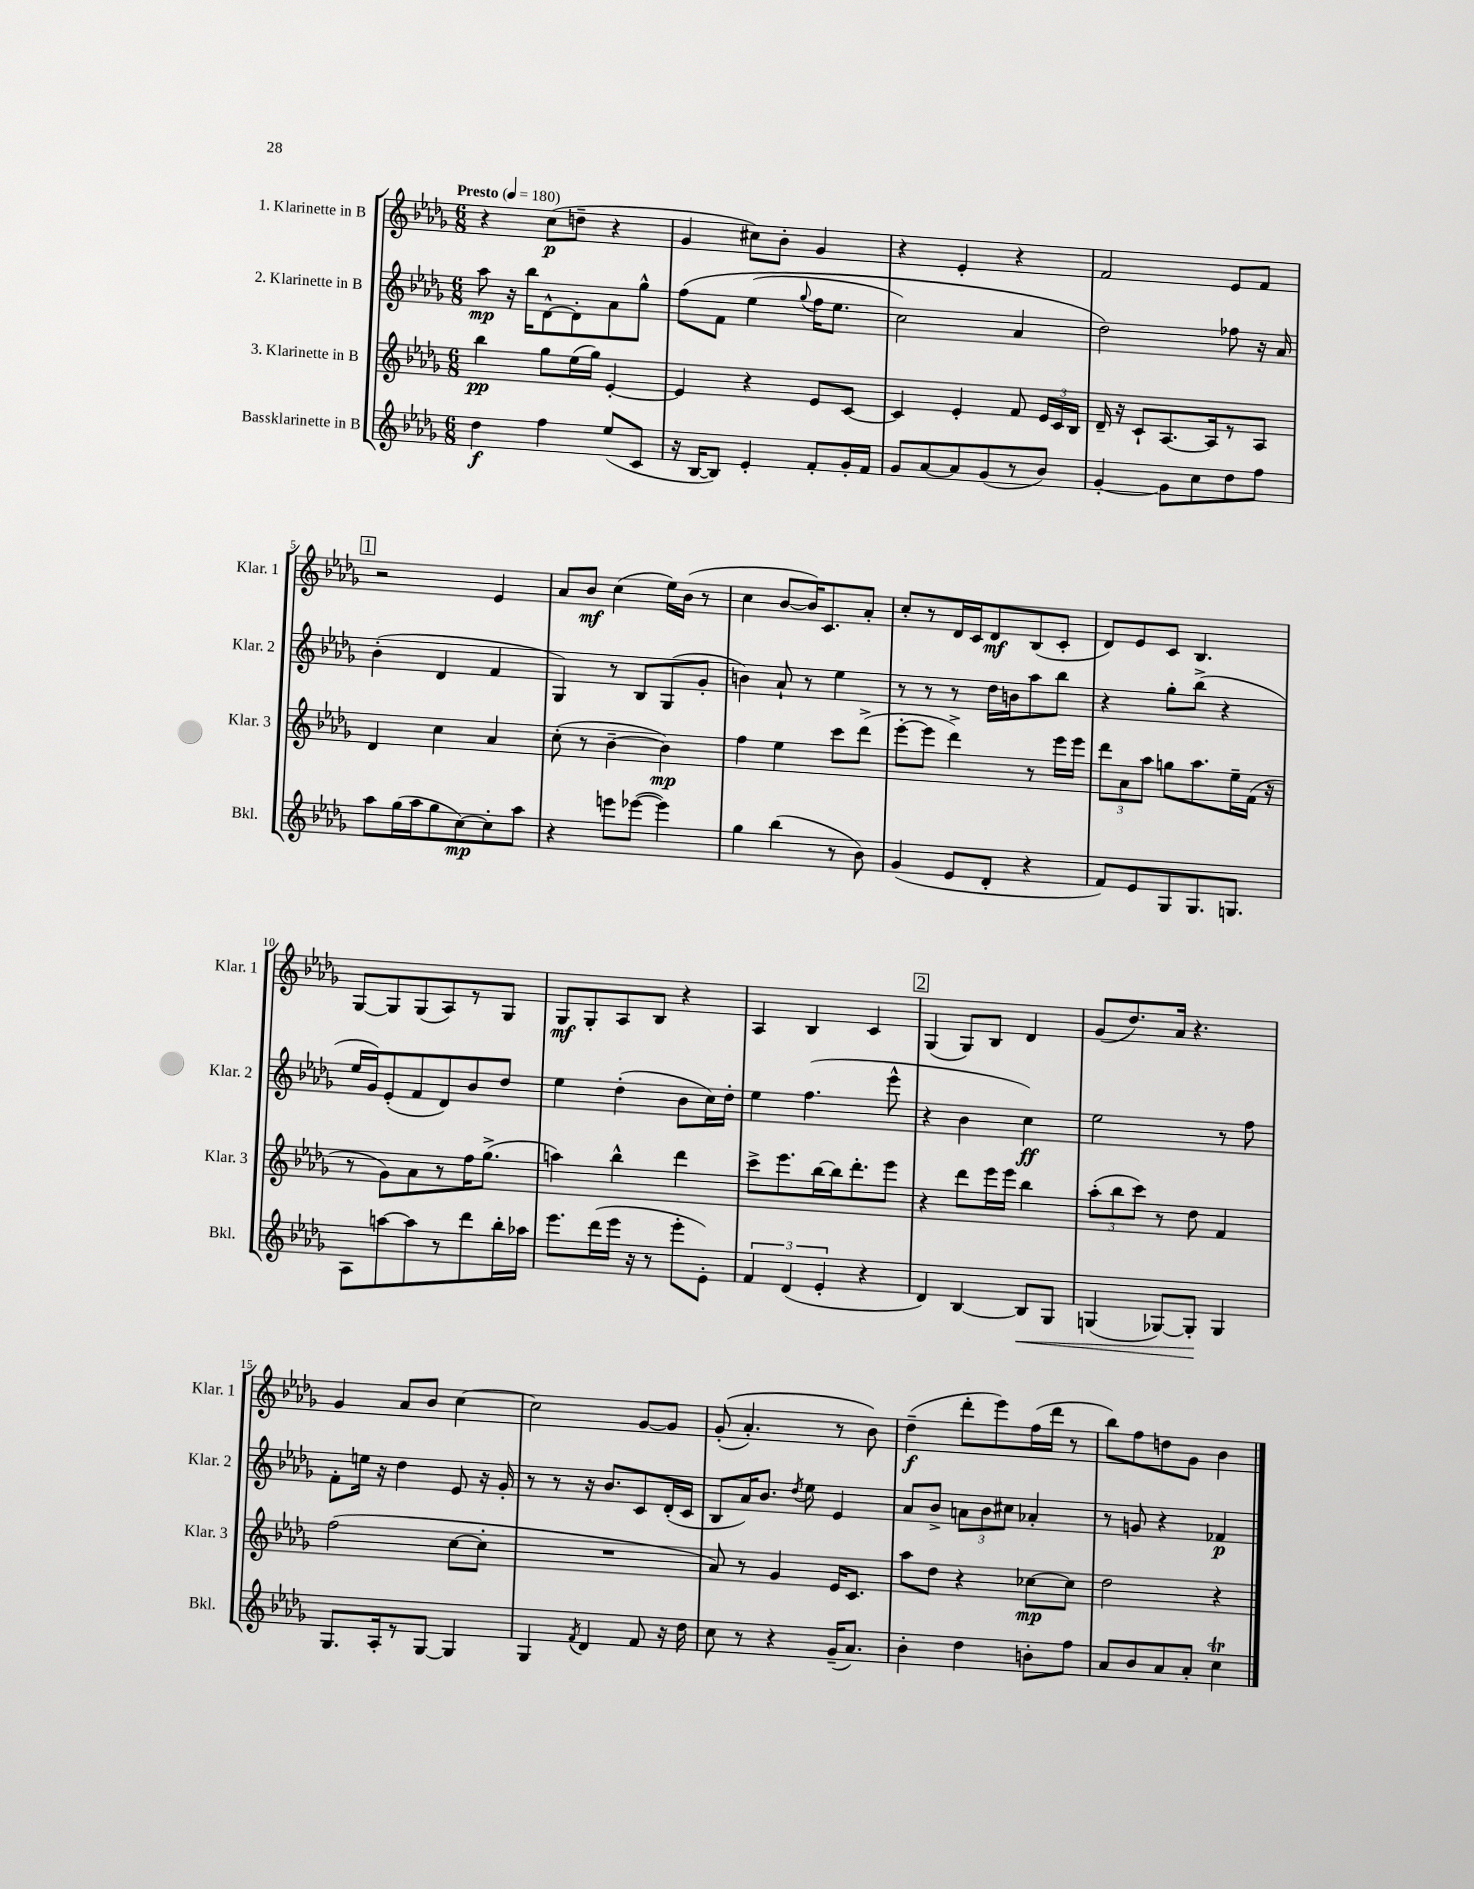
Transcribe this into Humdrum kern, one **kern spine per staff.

**kern	**kern	**kern	**kern
*staff4	*staff3	*staff2	*staff1
*clefG2	*clefG2	*clefG2	*clefG2
*k[b-e-a-d-g-]	*k[b-e-a-d-g-]	*k[b-e-a-d-g-]	*k[b-e-a-d-g-]
*M6/8	*M6/8	*M6/8	*M6/8
*MM180	*MM180	*MM180	*MM180
4dd-	4bb-	8aa-	4r
.	.	16r	.
.	.	16bb-	.
4ff	8gg-	[8d-^^	(8cc
.	(16ee-	8d-']	8dd~
.	16gg-)	.	.
(8ee-	[4e-'	8a-	4r
8c	.	8gg-^^	.
=	=	=	=
16r	4e-]	&(8ff	4g-
[16B-	.	.	.
8B-])	.	8f	.
4e-'	4r	(4ee-	8cc#)
.	.	.	8b-'
.	.	8qqgg-	.
8f'	8e-	16ff	4g-
.	.	8.ee-	.
16g-'	[8c	.	.
16f	.	.	.
=	=	=	=
8g-	4c]	2cc)	4r
[8a-	.	.	.
8a-]	4e-'	.	4e-'
(8g-	.	.	.
8r	8f	4a-	4r
8b-)	24e-	.	.
.	24c	.	.
.	24B-	.	.
=	=	=	=
[4g-'	16d-~	2dd-&)	2f
.	16r	.	.
.	8c`	.	.
8g-]	[8.A-	.	.
8cc	.	.	.
.	16A-]	.	.
8dd-	8r	8ff-	8e-
8ff	8A-	16r	8f
.	.	16a-	.
=	=	=	=
8aa-	4d-	(4b-'	2r
(16gg-	.	.	.
16aa-	.	.	.
8gg-	4cc	4d-	.
[8cc)	.	.	.
8cc']	4a-	4f	4e-
8aa-	.	.	.
=	=	=	=
4r	(8cc'	4G-)	8a-
.	8r	.	8b-
8eee	[4b-~	8r	(4cc
([8eee-	.	8B-	.
4eee-])	4b-])	(8G-	16ee-)
.	.	.	(16b-
.	.	8g-'	8r
=	=	=	=
4gg-	4ff	4b)	4cc
(4bb-	4ee-	8a-`	[8b-
.	.	8r	16b-])
.	.	.	8.c
8r	8ccc	4ee-	.
8b-)	(8ddd-^	.	8a-'
=	=	=	=
(4g-	[8eee-'	8r	8cc'
.	8eee-]	8r	8r
8e-	4ddd-^)	8r	16d-
.	.	.	16c
8d-'	.	16dd-	8d-
.	.	16b	.
4r	8r	8aa-	(8B-
.	16eee-	8bb-	8c'
.	16eee-	.	.
=	=	=	=
8f)	12ddd-	4r	8d-)
.	12a-	.	.
8e-	.	.	8e-
.	12aa-	.	.
8G-	8gg	8gg-'	8c
8.G-	8.aa-	(8bb-^	4.B-
.	.	4r	.
8.G	16ee-~	.	.
.	(16f	.	.
.	16r	.	.
=	=	=	=
8A-	8r	16ee-	[8G-
.	.	16g-)	.
[8aa	8g-)	(8e-'	8G-]
8aa]	8a-	8f	(8G-
8r	8r	8d-)	8A-)
8ddd-	16ff	8b-	8r
.	(8.gg-^	.	.
16bb-'	.	8dd-	8G-
16aa-	.	.	.
=	=	=	=
8.eee-	4aa)	4ee-	8G-
.	.	.	8G-'
(16ddd-	.	.	.
16eee-	4bb-^^	(4dd-'	8A-
16r	.	.	.
8r	.	.	8B-
8eee-'	4ddd-	8b-	4r
8e-')	.	16cc)	.
.	.	16dd-'	.
=	=	=	=
6f	8ccc^	4ee-	4A-
.	8.eee-	.	.
(6d-	.	.	.
.	.	(4.ff	4B-
.	[16bb-	.	.
6e-'	.	.	.
.	16bb-]	.	.
.	8.ddd-'	.	.
4r	.	.	4c
.	8eee-	8eee-^^	.
=	=	=	=
4d-)	4r	4r	(4G-
[4B-	8ddd-	4b-	8G-)
.	16eee-	.	8B-
.	16eee-	.	.
8B-]	4bb-	4cc)	4d-
8G-	.	.	.
=	=	=	=
(4G	(12aa-'	2ee-	(8g-
.	12bb-	.	.
.	.	.	8.dd-)
.	12ccc)	.	.
[8G-)	8r	.	.
.	.	.	16a-
8G-']	8dd-	.	4.r
4G-	4f	8r	.
.	.	8ff	.
=	=	=	=
8.G-	(2ff	8f'	4g-
.	.	16ee	.
16A-'	.	16r	.
8r	.	4dd-	8a-
[8G-	.	.	8b-
4G-]	[8cc	8e-	[4cc
.	8cc']	16r	.
.	.	16g-'	.
=	=	=	=
4G-	2.r	8r	2cc]
.	.	8r	.
8qf	.	.	.
4d-	.	16r	.
.	.	8.b-	.
8f	.	8c	[8g-
16r	.	(16d-'	8g-]
16dd-	.	16c	.
=	=	=	=
8cc	8a-)	8B-	&((8g-'
8r	8r	16a-)	4.a-')
.	.	8.b-	.
4r	4g-	.	.
.	.	8qdd-	.
.	.	8ee-	.
(16g-~	16e-	4e-	8r
8.a-)	8.c	.	.
.	.	.	8b-&)
=	=	=	=
4b-'	8aa-	8a-	(4dd-~
.	8dd-	8b-^	.
4dd-	4r	12a	8ddd-'
.	.	12b-	.
.	.	.	8eee-)
.	.	12cc#	.
8b'	[8cc-	4a-'	(16ff
.	.	.	16ddd-
8ff	8cc-]	.	8r
=	=	=	=
8a-	2dd-	8r	8bb-)
8b-	.	8g	8ff
8a-	.	4r	8dd
8a-'	.	.	8g-
4cc	4r	4f-	4b-
==	==	==	==
*-	*-	*-	*-
